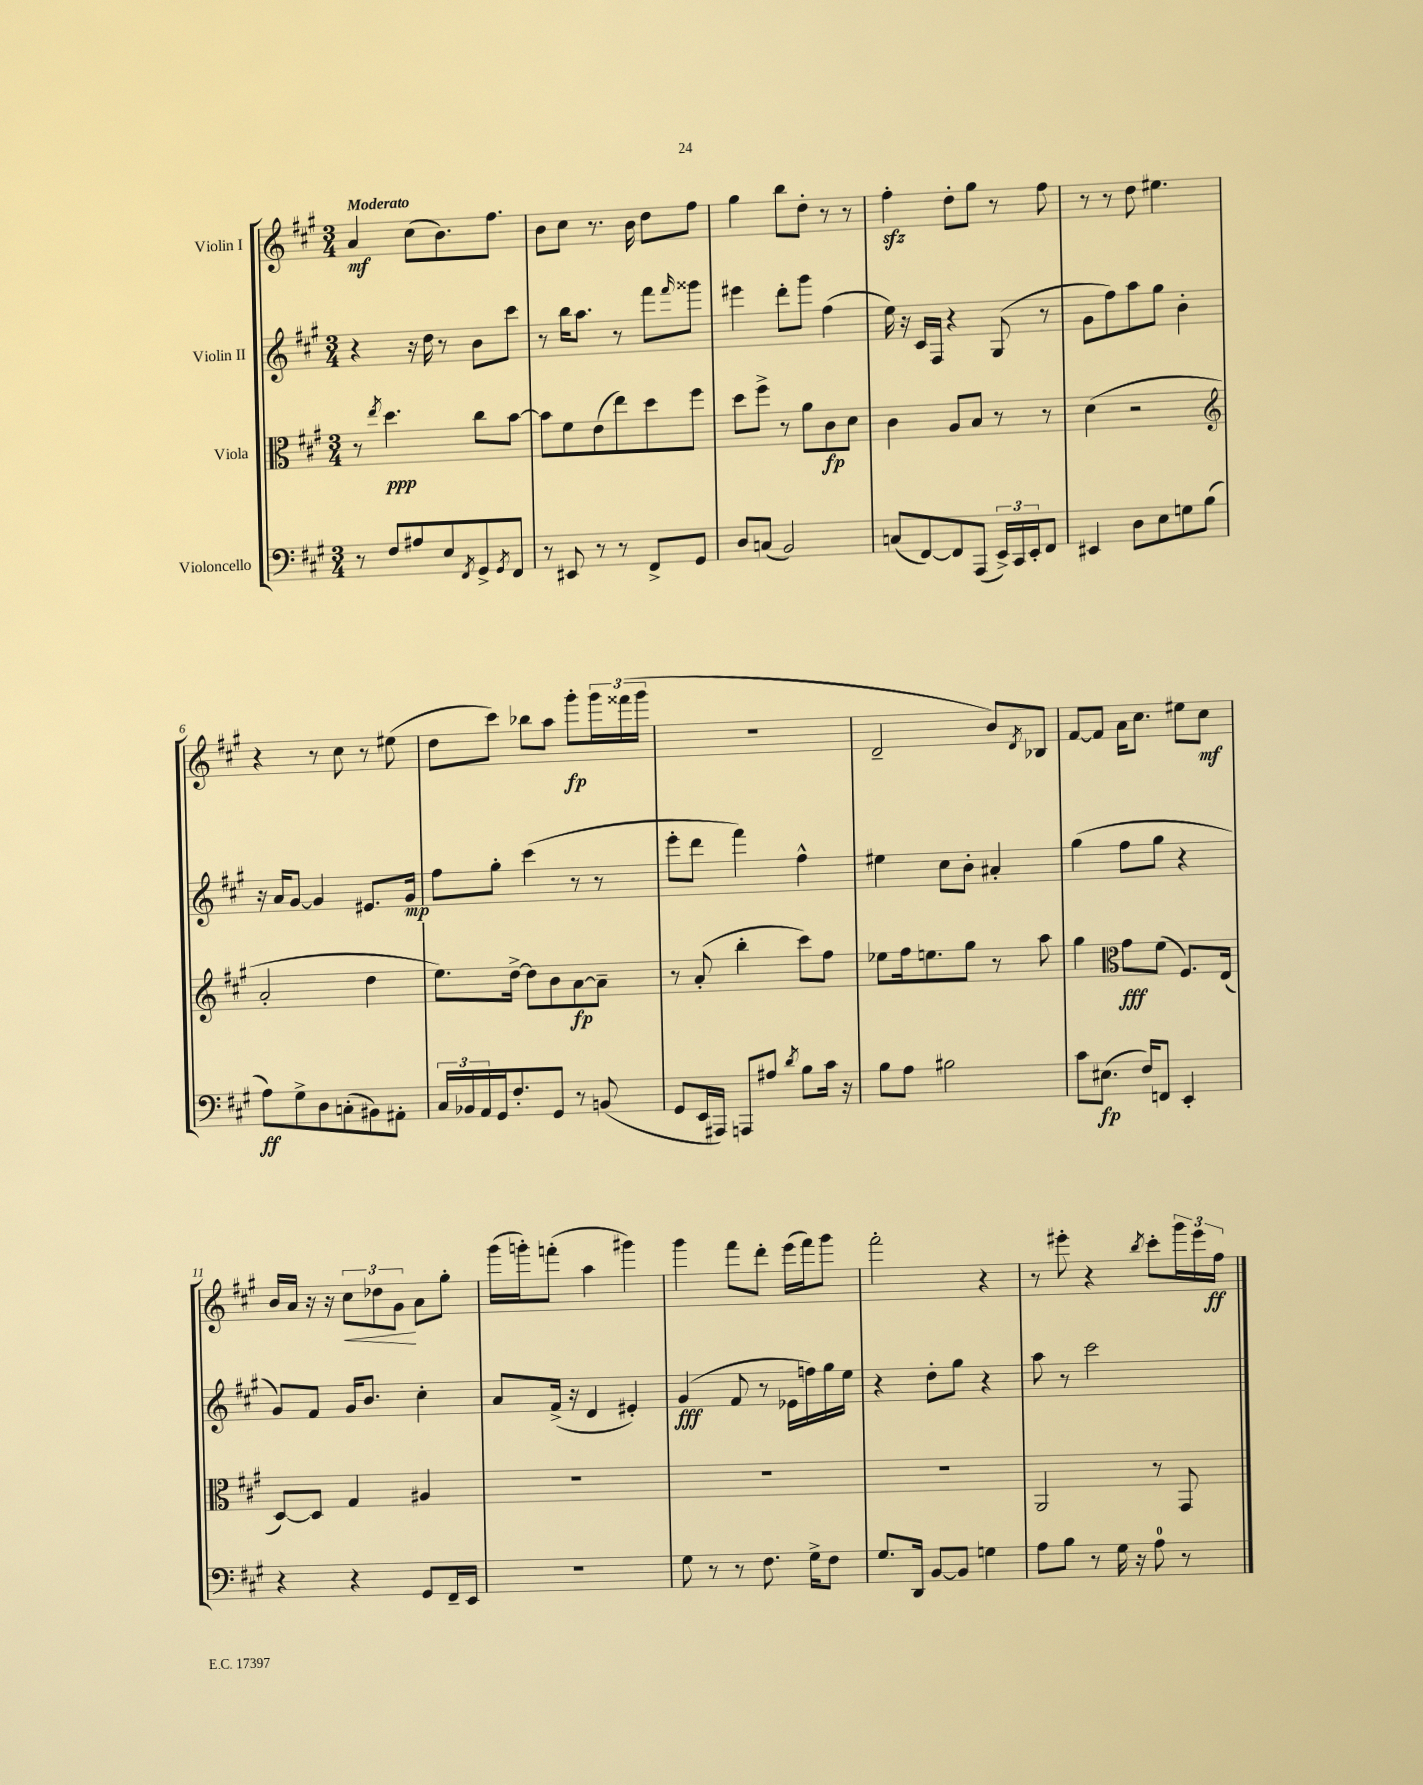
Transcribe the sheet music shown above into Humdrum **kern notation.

**kern	**kern	**kern	**kern
*staff4	*staff3	*staff2	*staff1
*clefF4	*clefC3	*clefG2	*clefG2
*k[f#c#g#]	*k[f#c#g#]	*k[f#c#g#]	*k[f#c#g#]
*M3/4	*M3/4	*M3/4	*M3/4
8r	8r	4r	4a
.	8qee	.	.
8F#	4.dd	.	.
8A#	.	16r	(8cc#
.	.	16dd	.
8E	.	8r	8.b)
8qFF#	.	.	.
8GG#^	8cc#	8b	.
.	.	.	8.ff#
8qGG#	.	.	.
8FF#	[8b	8ccc#	.
=	=	=	=
8r	8b]	8r	8b
8EE#	8f#	16bb	8cc#
.	.	8.aa	.
8r	(8e	.	8.r
8r	8ee)	8r	.
.	.	.	16b
8FF#^	8dd	8fff#	8dd
.	.	16qqfff#	.
8GG#	8ff#	8ggg##	8ff#
=	=	=	=
8D	8dd	4eee#	4gg#
(8C	8ff#^	.	.
2BB)	8r	8ddd'	8bb
.	8a	8ggg#	8dd'
.	8c#	(4ff#	8r
.	8d	.	8r
=	=	=	=
(8C	4c#	16ee)	4ff#'
.	.	16r	.
[8FF#)	.	16c#	.
.	.	16F#	.
8FF#]	8A	4r	8dd'
(8AAA	8B	.	8gg#
24EE^)	8r	(8G#	8r
24CC#	.	.	.
24EE'	.	.	.
8FF#	8r	8r	8ff#
=	=	=	=
4EE#	(4d	8g#	8r
.	.	8ff#)	8r
8D	2r	8aa	8dd
8E	.	8gg#	4.ee#
8G	.	4b'	.
(8B	.	.	.
=	=	=	=
*	*clefG2	*	*
8A)	2a'	16r	4r
.	.	16a	.
8G#^	.	[8g#	.
8D	.	4g#]	8r
(8C'	.	.	8cc#
8BB#)	4dd	8.e#	8r
8AA#'	.	.	(8ee#
.	.	16g#	.
=	=	=	=
24C#	8.ee)	8ff#	8dd
24BB-	.	.	.
24AA	.	.	.
16GG#	.	8gg#'	8ccc#)
8.F#'	[16dd^	.	.
.	8dd]	(4ccc#	8bb-
8GG#	8b	.	8aa
8r	[8a	8r	8ggg#'
(8BB	8a~]	8r	24ggg#
.	.	.	(24fff##
.	.	.	24ggg#
=	=	=	=
8GG#	8r	8eee'	2.r
16EE	(8a'	8ddd	.
16AAA#)	.	.	.
8AAA	4bb'	4fff#)	.
8A#	.	.	.
8qd	.	.	.
8B	8ccc#)	4ff#^^	.
16c#	8ff#	.	.
16r	.	.	.
=	=	=	=
8B	8ee-	4ee#	2d~
8A	16ff#	.	.
.	8.ee	.	.
2B#	.	8cc#	.
.	8gg#	8b'	.
.	8r	4a#'	8b)
.	.	.	8qd
.	8aa	.	8B-
=	=	=	=
8c#	4gg#	(4gg#	[8f#
(8.E#	.	.	8f#]
*	*clefC3	*	*
.	8g#	8ff#	16a
16F#)	.	.	8.cc#
8FF	(8f#	8gg#	.
4EE'	8.F#)	4r	8ee#
.	.	.	8cc#
.	(16E	.	.
=	=	=	=
4r	[8D)	8g#)	16b
.	.	.	16a
.	8D]	8f#	16r
.	.	.	16r
4r	4G#	16g#	12cc#
.	.	8.b	.
.	.	.	12dd-
.	.	.	12g#
8GG#	4A#	4cc#'	8a
16FF#~	.	.	8gg#'
16EE	.	.	.
=	=	=	=
2.r	2.r	8a	(16ggg#
.	.	.	16ggg')
.	.	(16f#^	(8fff'
.	.	16r	.
.	.	4d	4aa
.	.	4e#')	4ggg#)
=	=	=	=
8G#	2.r	(4g#	4ggg#
8r	.	.	.
8r	.	8f#	8fff#
8.F#	.	8r	8ddd'
.	.	16e-	(16eee
16G#^	.	16ff)	16fff#)
8F#	.	16gg#	8ggg#
.	.	16ee	.
=	=	=	=
8.G#	2.r	4r	2fff#'
16DD	.	.	.
[8BB	.	8dd'	.
8BB]	.	8gg#	.
4G	.	4r	4r
=	=	=	=
8A	2AA	8aa	8r
8B	.	8r	8eee#'
8r	.	2ccc#	4r
16G#	.	.	.
16r	.	.	.
.	.	.	8qbb
8A	8r	.	8ccc#'
8r	8GG#	.	24ggg#
.	.	.	24eee#
.	.	.	24ff#
==	==	==	==
*-	*-	*-	*-
